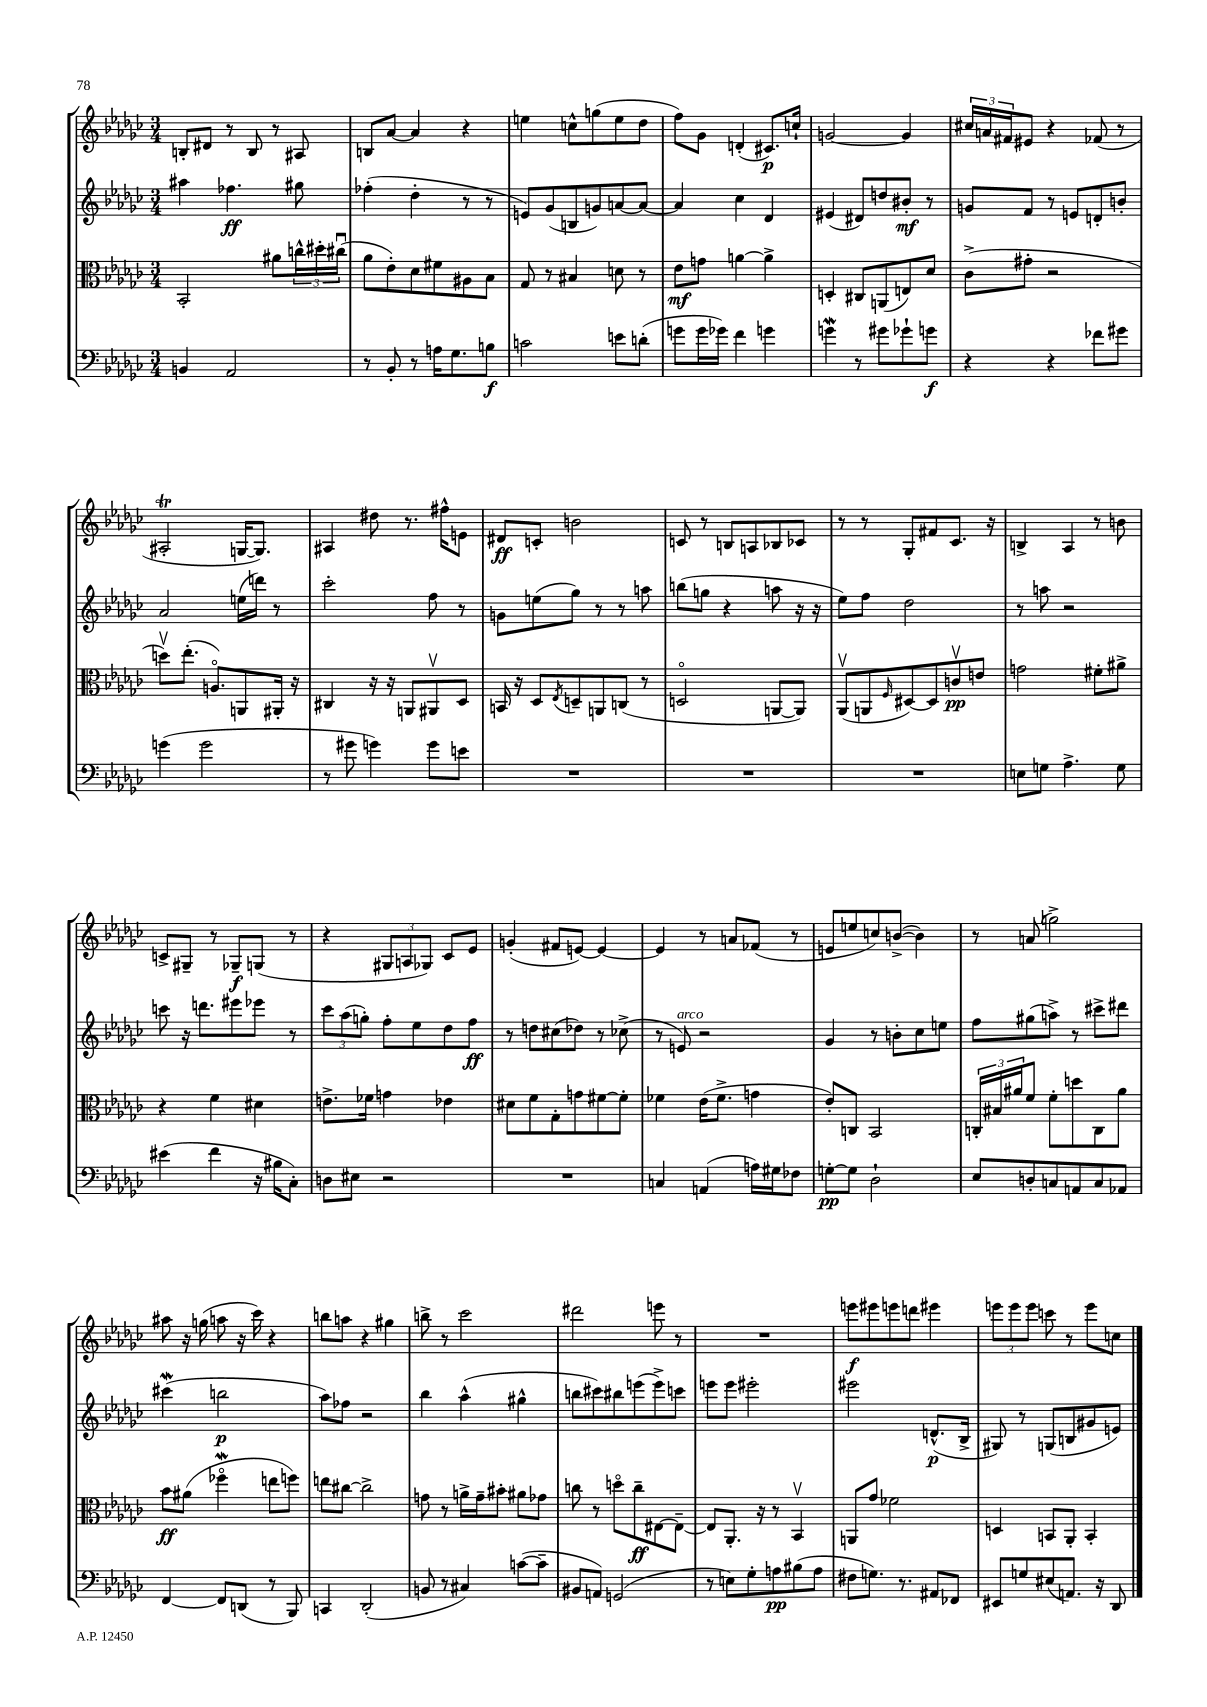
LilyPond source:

<<
\new StaffGroup <<
\new Staff = "s0" {
    \clef treble \key ges \major \numericTimeSignature \time 3/4
    b8-. dis'8 r8 b8 r8 ais8 |
    b8 aes'8~ aes'4 r4 |
    e''4 c''8-^ g''8( e''8 des''8 |
    f''8) ges'8 d'4-.( cis'8.\p) c''16-! |
    g'2~ g'4 |
    \tuplet 3/2 { cis''16 a'16 fis'16 } eis'8 r4 fes'8( r8 |
    ais2-.\trill g16~ g8.) |
    ais4 dis''8 r8. fis''16-^ e'8 |
    dis'8\ff c'8-. b'2 |
    c'8 r8 b8 a8 bes8 ces'8 |
    r8 r8 ges8-. fis'8 ces'8. r16 |
    b4-> aes4 r8 b'8 |
    c'8-> gis8-- r8 ges8--\f g8( r8 |
    r4 \tuplet 3/2 { gis8 a8 ges8) } ces'8 ees'8 |
    g'4-.( fis'8 e'8~) e'4~ |
    e'4 r8 a'8 fes'8( r8 |
    e'8 e''8 c''8) b'8~->( b'4) |
    r8 a'8( g''2->) |
    ais''8 r16 g''16( a''8 r16 ces'''16) r4 |
    b''8 a''8 r4 gis''4 |
    b''8-> r8 ces'''2 |
    dis'''2 e'''8 r8 |
    R2. |
    e'''8\f eis'''8 e'''8 d'''8 eis'''4 |
    \tuplet 3/2 { e'''8 e'''8 e'''8 } c'''8 r8 e'''8 c''8 \bar "|." |
}
\new Staff = "s1" {
    \clef treble \key ges \major \numericTimeSignature \time 3/4
    ais''4 fes''4.\ff gis''8 |
    fes''4-.( des''4-. r8 r8 |
    e'8) ges'8( b8 g'8) a'8~ a'8~ |
    a'4 ces''4 des'4 |
    eis'4( dis'8) d''8 bis'8-.\mf r8 |
    g'8 f'8 r8 e'8 d'8-. b'8-. |
    aes'2 e''16( d'''16) r8 |
    ces'''2-. f''8 r8 |
    g'8 e''8( ges''8) r8 r8 a''8 |
    b''8( g''8 r4 a''8 r16 r16 |
    ees''8) f''8 des''2 |
    r8 a''8 r2 |
    c'''8 r16 d'''8. eis'''8 ees'''8 r8 |
    \tuplet 3/2 { ces'''8 aes''8( g''8-.) } f''8-. ees''8 des''8 f''8\ff |
    r8 d''8 cis''8( des''8) r8 ces''8->( |
    r8 e'8^\markup { \italic "arco" }) r2 |
    ges'4 r8 b'8-. ces''8 e''8 |
    f''8 gis''8( a''8->) r8 cis'''8-> dis'''8 |
    cis'''4\mordent( b''2\p |
    aes''8) fes''8 r2 |
    bes''4 aes''4-^( gis''4-^ |
    b''8 cis'''8) bis''8 e'''8( e'''8->) c'''8 |
    e'''8 e'''8 eis'''2-. |
    eis'''2 d'8.-^\p( bes16-> |
    gis8) r8 g8( b8 gis'8 e'8) \bar "|." |
}
\new Staff = "s2" {
    \clef alto \key ges \major \numericTimeSignature \time 3/4
    bes,2-. ais'8 \tuplet 3/2 { c''16-^ dis''16-. cis''16\downbow( } |
    aes'8 ees'8-.) des'8 fis'8 ais8 bes8 |
    ges8 r8 bis4 d'8 r8 |
    ees'8\mf g'8 a'4~ a'4-> |
    d4-. cis8 a,8( e8) des'8 |
    ces'8->( gis'8-. r2 |
    d''8\upbow) ees''8.-.( a8.\flageolet) a,8 ais,16-. r16 |
    cis4 r16 r16 a,8 ais,8\upbow des8 |
    b,16 r16 des8 \acciaccatura { ees8 } d8-- a,8 c8( r8 |
    d2\flageolet a,8~ a,8) |
    aes,8\upbow( a,8 \grace { f16 } dis8~) dis8 c'8\upbow\pp e'8 |
    g'2 fis'8-. ais'8-> |
    r4 f'4 dis'4 |
    e'8.-> fes'16 g'4 ees'4 |
    dis'8 f'8 ges8-. g'8 fis'8~ fis'8-. |
    fes'4 ees'16( fes'8.-> g'4 |
    ees'8-.) c8 bes,2 |
    \tuplet 3/2 { c16-. bis16 ais'16 } f'8 f'8-. d''8 c8 ais'8 |
    bes'8\ff ais'8( fes''4\flageolet\mordent e''8 f''8) |
    e''8 cis''8~ cis''2-> |
    g'8 r8 a'16-> g'16-- bis'8-. ais'8 ges'8 |
    c''8 r8 d''8\flageolet c''8--\ff eis8~ eis8~-- |
    eis8 aes,8.-. r16 r8 bes,4\upbow |
    a,8 ges'8 fes'2 |
    d4 b,8 aes,8-. b,4-. \bar "|." |
}
\new Staff = "s3" {
    \clef bass \key ges \major \numericTimeSignature \time 3/4
    b,4 aes,2 |
    r8 bes,8-. r8 a16 ges8. b8\f |
    c'2 e'8 d'8-.( |
    g'8 g'16 ges'16) f'4 g'4 |
    g'4\mordent r8 gis'8 ges'8-! g'8\f |
    r4 r4 fes'8 gis'8 |
    g'4( g'2 |
    r8 gis'8 g'4) g'8 e'8 |
    R2. |
    R2. |
    R2. |
    e8 g8 aes4.-> g8 |
    eis'4( f'4 r16 bis16 ces8-.) |
    d8 eis8 r2 |
    R2. |
    c4 a,4( a16) gis16 fes8 |
    g8~-.\pp g8 des2-! |
    ees8 d8-. c8 a,8 c8 aes,8 |
    f,4~ f,8 d,8( r8 bes,,8) |
    c,4 des,2-.( |
    b,8 r8 cis4) c'8~( c'8-- |
    bis,8 a,8) g,2( |
    r8 e8) ges8-. a8\pp bis8( a8 |
    fis8 g8.) r8. ais,8 fes,8 |
    eis,8 g8 eis8( a,8.) r16 des,8 \bar "|." |
}
>>
>>
\layout { \context { \Score \remove "Bar_number_engraver" } }
